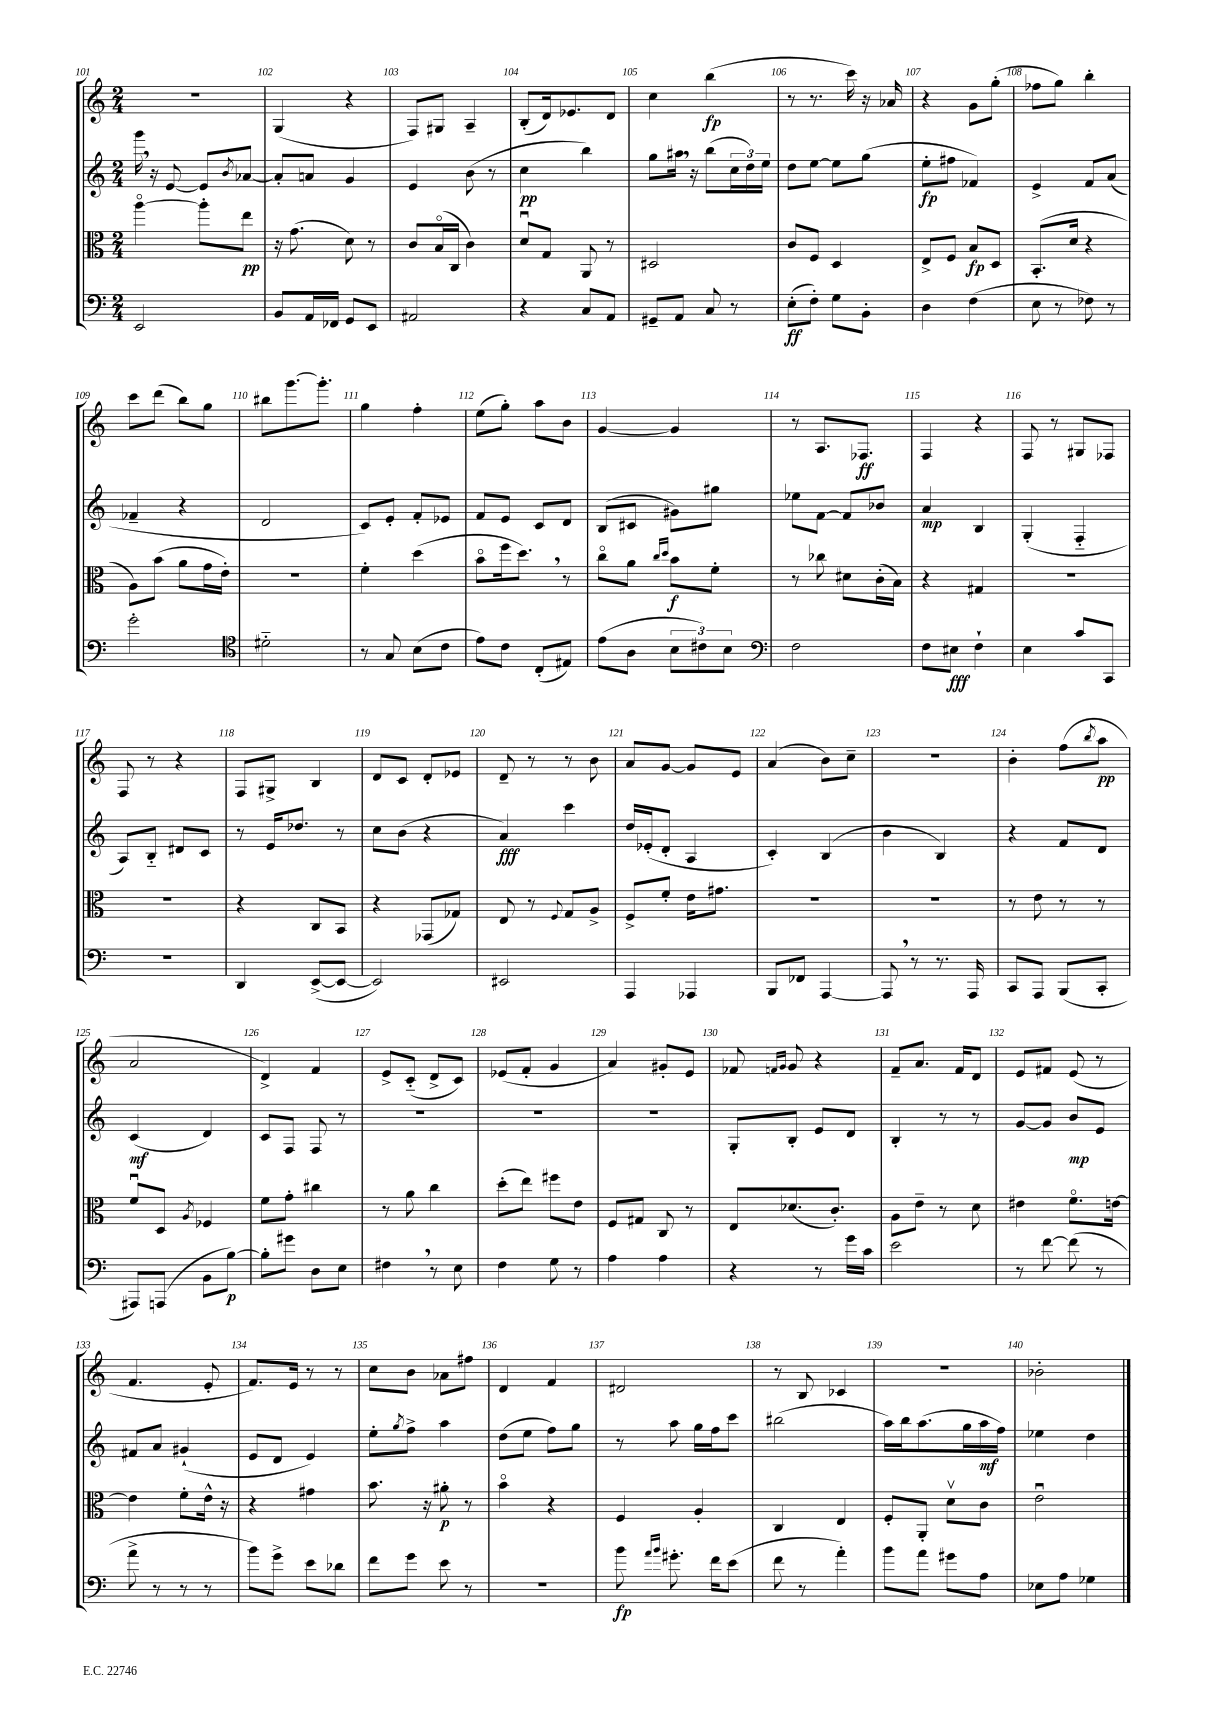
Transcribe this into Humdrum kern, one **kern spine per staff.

**kern	**kern	**kern	**kern
*staff4	*staff3	*staff2	*staff1
*clefF4	*clefC3	*clefG2	*clefG2
*k[]	*k[]	*k[]	*k[]
*M2/4	*M2/4	*M2/4	*M2/4
2EE/	[4aao\	16ggg\	2r
.	.	16r	.
.	.	[8e/	.
.	8aa'\]L	8e/]L	.
.	.	8qb/	.
.	8ee\J	[8a-/J	.
=	=	=	=
8BB/L	16r	8a-'/]L	(4G/
.	(8.g\	.	.
16AA/L	.	8a/J	.
16FF-/JJ	.	.	.
8GG/L	8d\)	4g/	4r
8EE/J	8r	.	.
=	=	=	=
2AA#/	8c/L	4e/	8F/L)
.	(16Bo/L	.	8G#/J
.	16C/JJ	.	.
.	4c\)	(8b\	4A~/
.	.	8r	.
=	=	=	=
4r	8du/L	4cc\	(8B'/L
.	8G/J	.	16d/k)
.	.	.	8.e-/
8C/L	8AA/	4bb\)	.
8AA/J	8r	.	8d/J
=	=	=	=
8GG#~/L	2D#/	8gg\L	4cc\
8AA/J	.	16aa#\Jk	.
.	.	16r	.
8C/	.	(8bb\L	(4bb\
8r	.	24cc\L	.
.	.	24dd\)	.
.	.	24ee\JJ	.
=	=	=	=
(8E'\L	8c/L	8dd\L	8r
8F'\J)	8F/J	[8ee\J	8.r
8G\L	4D/	8ee\]L	.
.	.	.	16ccc\)
8BB'\J	.	(8gg\J	16r
.	.	.	16a-/
=	=	=	=
4D\	8E^/L	8ee'\L	4r
.	8F/J	8ff#\J	.
(4F\	8B/L	4f-/)	8g\L
.	8D/J	.	(8gg'\J
=	=	=	=
8E\	(8.BB'/L	4e^/	8ff-\L
8r	.	.	8gg\J)
.	16d/Jk	.	.
8F-\)	4r	8f/L	4bb'\
8r	.	(8a/J	.
=	=	=	=
2g'\	8A\L)	4f-~/	8ccc\L
.	(8b\J	.	(8ddd\J
.	8a\L	4r	8bb\L)
.	16g\L	.	8gg\J
.	16e'\JJ)	.	.
=	=	=	=
*clefC4	*	*	*
2d#'~\	2r	2d/	8bb#\L
.	.	.	[8.ggg\
.	.	.	8.ggg'\]J
=	=	=	=
8r	4f'\	8c/L)	4gg\
8G/	.	8e'/J	.
(8B\L	(4dd\	8f'/L	4ff'\
8c\J	.	8e-/J	.
=	=	=	=
8e\L)	8bo\L	8f/L	(8ee\L
8c\J	16ff\k	8e/J	8gg'\J)
.	8.dd\J)	.	.
(8C'/L	.	8c/L	8aa\L
8E#/J)	8r	8d/J	8b\J
=	=	=	=
(8e\L	8cco\L	(8B/L	[4g/
8A\J	8a\J	8c#/J	.
.	16qqcc/LL	.	.
.	16qqdd/JJ	.	.
12B\L	8b\L	8g#\L)	4g/]
12c#\)	.	.	.
.	8f'\J	8gg#\J	.
12B\J	.	.	.
=	=	=	=
*clefF4	*	*	*
2F\	8r	8ee-\L	8r
.	8cc-\	[8f\J	8.A/L
.	8d#\L	8f/]L	.
.	.	.	8.F-/J
.	(16c'\L	8b-/J	.
.	16B\JJ)	.	.
=	=	=	=
8F\L	4r	4a/	4F/
8E#\J	.	.	.
4F`\	4G#/	4B/	4r
=	=	=	=
4E\	2r	(4G'/	8F/
.	.	.	8r
8c/L	.	4F'~/	8G#/L
8CC/J	.	.	8F-/J
=	=	=	=
2r	2r	8A/L)	8F/
.	.	8B'~/J	8r
.	.	8d#/L	4r
.	.	8c/J	.
=	=	=	=
4DD/	4r	8r	8F/L
.	.	16e/LK	8G#^/J
.	.	8.dd-/J	.
([8EE^/L	8C/L	.	4B/
8EE/_J	8BB/J	8r	.
=	=	=	=
2EE/])	4r	8cc\L	8d/L
.	.	(8b\J	8c/J
.	(8GG-/L	4r	8d'/L
.	8G-/J)	.	8e-/J
=	=	=	=
2EE#/	8E/	4a/)	8d~/
.	8r	.	8r
.	8qqF/	.	.
.	8G/L	4ccc\	8r
.	8A^/J	.	8b\
=	=	=	=
4AAA/	8F^/L	16dd/LL	8a/L
.	.	(16e-'/J	.
.	8f'/J	8d'/J	[8g/J
4AAA-/	16e\LK	4A/	8g/]L
.	8.g#\J	.	.
.	.	.	8e/J
=	=	=	=
8BBB/L	2r	4c'/)	(4a/
8FF-/J	.	.	.
[4AAA/	.	(4B/	8b\L)
.	.	.	8cc~\J
=	=	=	=
8AAA/]	2r	4b\	2r
8r	.	.	.
8.r	.	4B/)	.
16AAA/	.	.	.
=	=	=	=
8CC/L	8r	4r	4b'\
8AAA/J	8e\	.	.
(8BBB/L	8r	8f/L	(8ff\L
.	.	.	8qbb/
8CC'/J	8r	8d/J	8aa\J
=	=	=	=
8AAA#/L)	8fu/L	(4c/	2a/
(8AAA/J	8D/J	.	.
.	8qA/	.	.
8BB\L	4F-/	4d/)	.
[8B\J)	.	.	.
=	=	=	=
8B'\]L	8f\L	8c/L	4d^/)
8g#\J	8g'\J	8F/J	.
8D\L	4cc#\	8F/	4f/
8E\J	.	8r	.
=	=	=	=
4F#\	8r	2r	8e^/L
.	8a\	.	(8c'~/J
8r	4cc\	.	8d^/L
8E\	.	.	8c/J)
=	=	=	=
4F\	(8dd'\L	2r	(8e-/L
.	8ee\J)	.	8f'/J
8G\	8ff#\L	.	4g/
8r	8e\J	.	.
=	=	=	=
4A\	8F/L	2r	4a/)
.	8G#/J	.	.
4A\	8C/	.	8g#'/L
.	8r	.	8e/J
=	=	=	=
4r	8E/L	8G'/L	8f-/
.	.	.	16qqf/LL
.	.	.	16qqg/JJ
.	(8.d-/	8B'/J	8g/
8r	.	8e/L	4r
.	8.c'/J)	.	.
16g\LL	.	8d/J	.
16c\JJ	.	.	.
=	=	=	=
2e\	8A\L	4B'/	8f~/L
.	8e~\J	.	8.a/J
.	8r	8r	.
.	.	.	16f/LK
.	8d\	8r	8d/J
=	=	=	=
8r	4e#\	[8g/L	8e/L
[8f\	.	8g/]J	8f#/J
(8f\]	8.fo\L	8b/L	(8e/
8r	.	8e/J	8r
.	[16e\Jk	.	.
=	=	=	=
8a^\	4e\]	8f#/L	4.f/
8r	.	8a/J	.
8r	8f'\L	(4g#`/	.
8r	16e^^\Jk	.	8e'/
.	16r	.	.
=	=	=	=
8b\L)	4r	8e/L	8.f/L)
8g^\J	.	8d/J	.
.	.	.	16e/Jk
8e\L	4g#\	4e/)	8r
8d-\J	.	.	8r
=	=	=	=
8f\L	8.b\	8ee'\L	8cc\L
.	.	8qgg/	.
8g\J	.	8ff^\J	8b\J
.	16r	.	.
8e\	8a#'\	4aa\	8a-\L
8r	8r	.	8ff#\J
=	=	=	=
2r	4bo\	(8dd\L	4d/
.	.	8ee\J	.
.	4r	8ff\L)	4f/
.	.	8gg\J	.
=	=	=	=
8b\	4F/	8r	2d#/
16qqa/LL	.	.	.
16qqb/JJ	.	.	.
8.g#'\	.	8aa\	.
.	4A'/	16gg\LL	.
16f\LK	.	16ff\J	.
(8e\J	.	8ccc\J	.
=	=	=	=
8f\	4C/	(2bb#\	8r
8r	.	.	8B/
4a'\)	4E/	.	4c-/
=	=	=	=
8b\L	8F'/L	16aa\LL)	2r
.	.	16bb\J	.
8a\J	8AA'/J	(8.aa\	.
8g#\L	8dv\L	.	.
.	.	16gg\L	.
8A\J	8c\J	16aa\	.
.	.	16ff\JJ)	.
=	=	=	=
8E-\L	2eu\	4ee-\	2b-'\
8A\J	.	.	.
4G-\	.	4dd\	.
==	==	==	==
*-	*-	*-	*-
